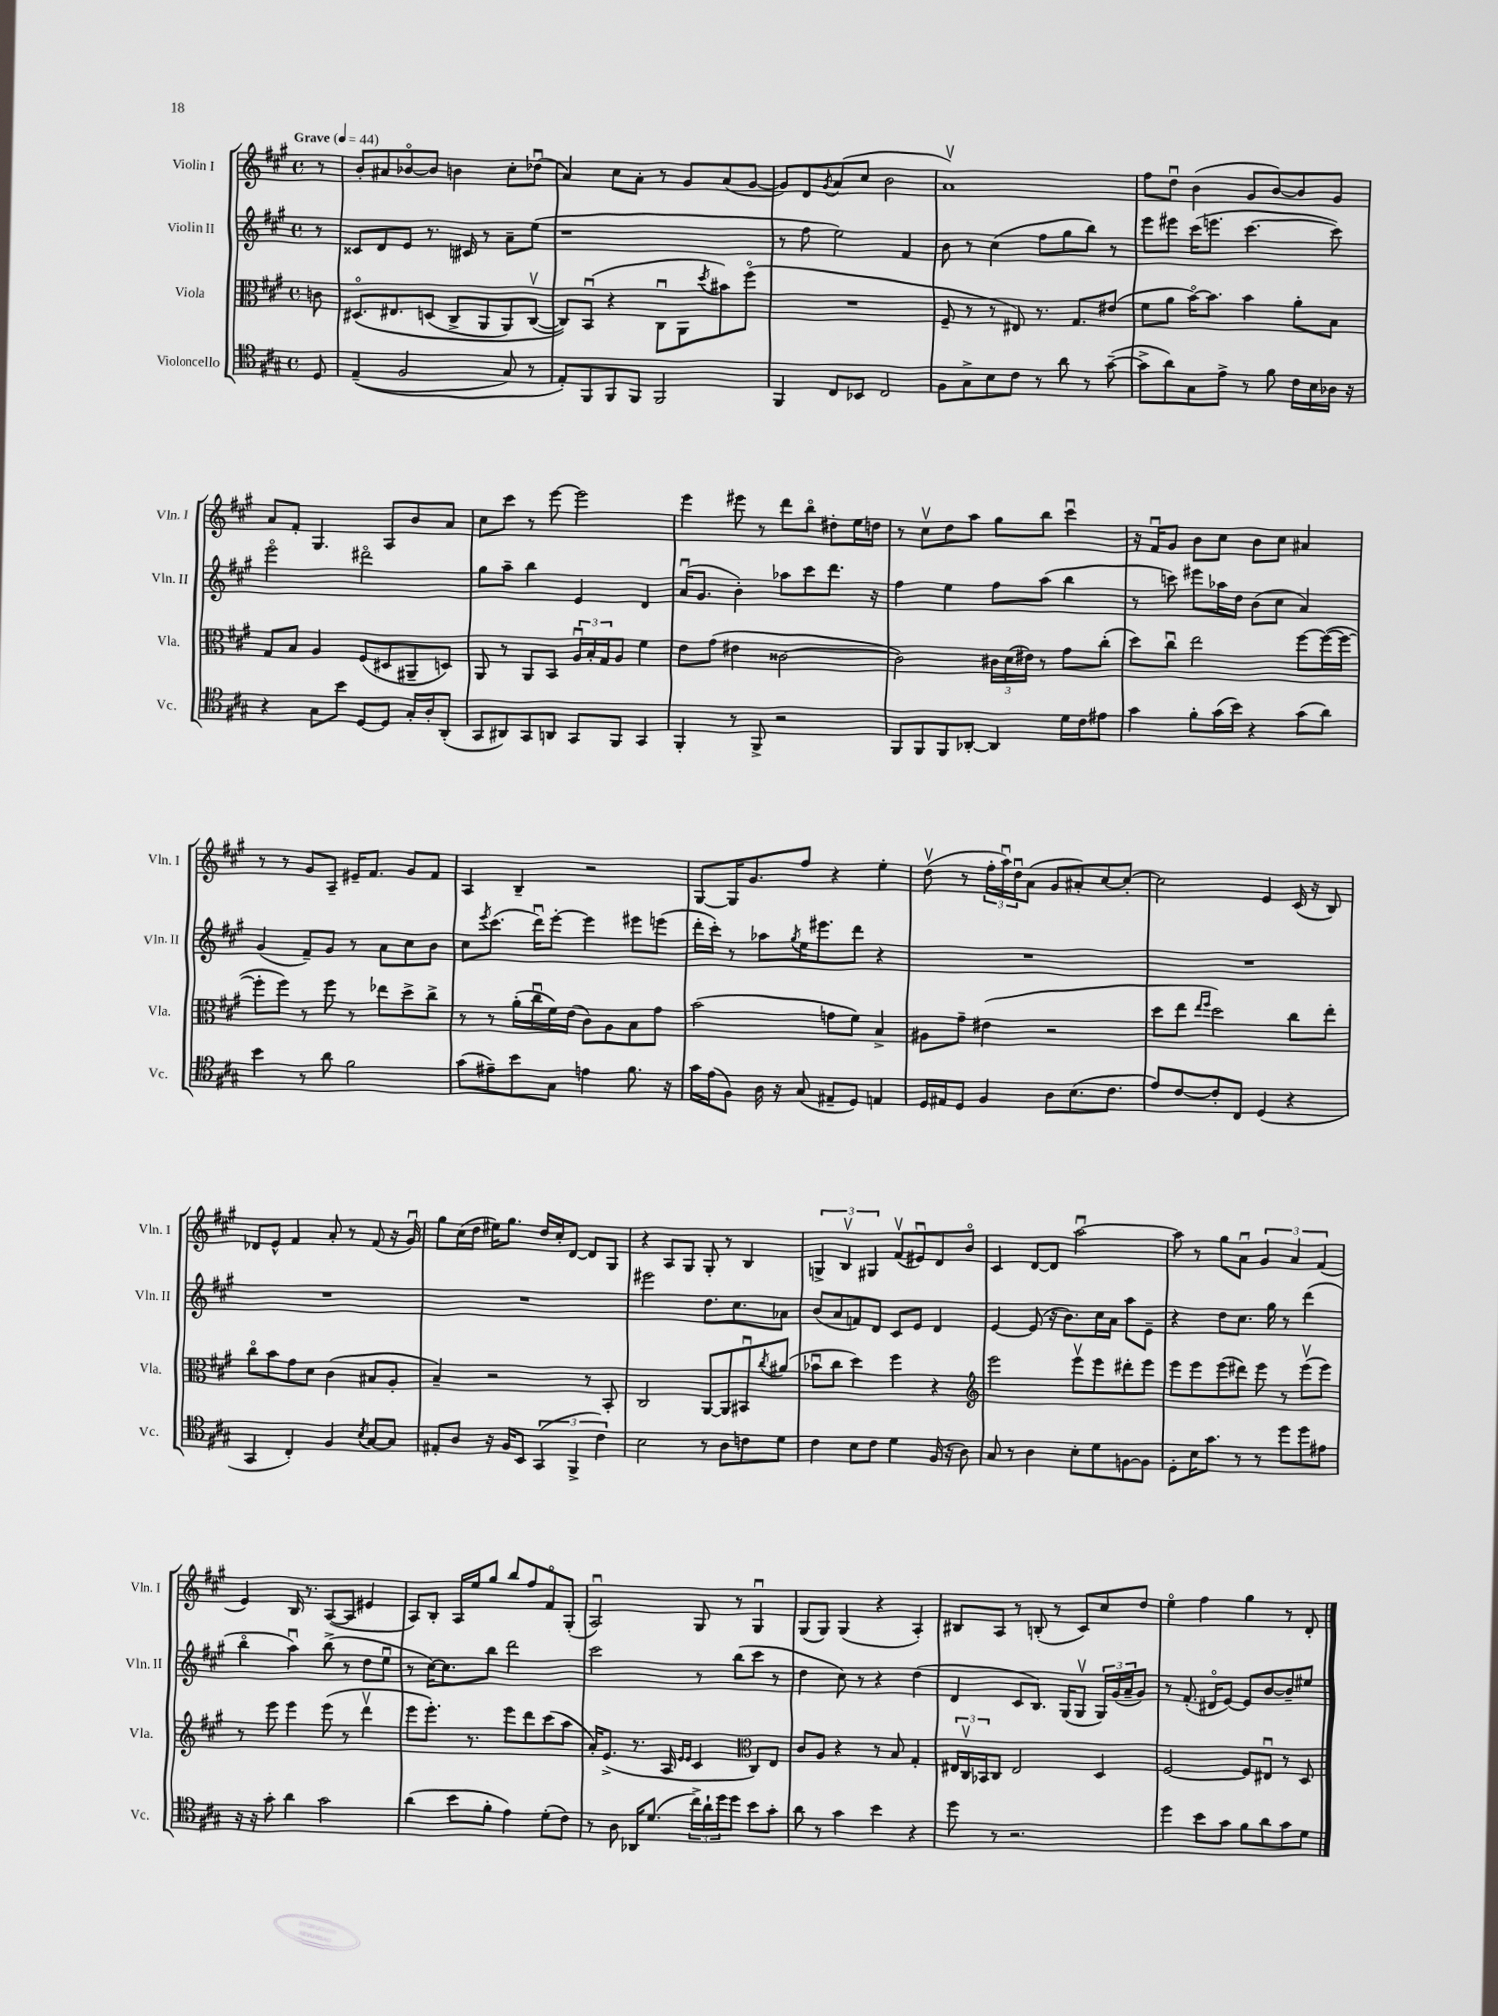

**kern	**kern	**kern	**kern
*staff4	*staff3	*staff2	*staff1
*clefC4	*clefC3	*clefG2	*clefG2
*k[f#c#g#]	*k[f#c#g#]	*k[f#c#g#]	*k[f#c#g#]
*M4/4	*M4/4	*M4/4	*M4/4
*met(c)	*met(c)	*met(c)	*met(c)
*MM44	*MM44	*MM44	*MM44
8D/	8c\	8r	8r
=	=	=	=
&((4E~/	&(8.D#o/L	8c##/L	8b'/L
.	.	8d/	8a#/
.	8.E#/	.	.
2F#/	.	8e/J	[8b-o/
.	(8D/J	8.r	8b-/]J
.	8C#^/L	.	4b\
.	.	16c#/	.
.	8AA/	8r	.
8G#/)	8AA/)	8a~\L	8cc#'\L
8r	([8C#v/J	(8ee\J	(8dd-u\J
=	=	=	=
8E'/L&)	8C#/]L)&)	1r	4a/)
8FF#/	(8BBu/J	.	.
8FF#/	4r	.	8cc#\L
8FF#/J	.	.	8a'\J
2FF#/	8C#u\L	.	8r
.	8AA\	.	8g#/L
.	8qdd/	.	.
.	8b#\)	.	(8a/
.	(8ff#o\J	.	[8g#/J
=	=	=	=
4FF#/	1r	8r	8g#/]L)
.	.	8ff#\	8d/
.	.	.	8qg#/
8C#/L	.	2ee\)	(8a/
8BB-/J	.	.	8cc#/J
2C#/	.	.	2b\
.	.	4f#/	.
=	=	=	=
8F#\L	8F#~/	8b\	1av)
8G#^\	8r	8r	.
8B\	8r	(4cc#\	.
8c#\J	8E#/)	.	.
8r	8.r	8ff#\L	.
8a\	.	8gg#\	.
.	8.G#/L	.	.
8r	.	8bb\J)	.
([8g#~\	(8e#/J	8r	.
=	=	=	=
8g#^\]L	8f#\L	8eee\L	8ff#\L
8a\)	8a\J	8eee#\J	8ddu\J
8G#\	[16bo\LK)	(16ccc#\LK	(4b\
.	8.b\]J	8.eee\J	.
8e^\J	.	.	.
8r	4b\	[4.ccc#\	8g#/L
8f#\	.	.	[8b/)
16c#\LL	8a'\L	.	8b/]
16B\	.	.	.
16A-\JJ	8B\J	8ccc#\])	8g#/J
16r	.	.	.
=	=	=	=
4r	8G#/L	2eeeo\	8a/L
.	8B/J	.	8f#'/J
8G#\L	4A/	.	4.G#/
8b\J	.	.	.
[8D/L	(8F#/L	2ddd#o\	.
8D/]J	8D#/	.	8A/L
16G#'/LL	8AA#~/	.	8b/
16A'/J	.	.	.
(8AA'/J	8D/J)	.	8a/J
=	=	=	=
8GG#/L	8AA/	8gg#\L	8cc#\L
8AA#/)	8r	8aa~\J	8ccc#\J
8GG#/	8AA/L	4bb\	8r
8AA/J	8BB/J	.	[8eee\
8GG#/L	24Au/LL	4e/	2eee\]
.	24B'/	.	.
.	24G#/J	.	.
8FF#/J	8A/J	.	.
4GG#/	4f#\	4d/	.
=	=	=	=
4FF#'/	8e\L	(16au/LK	4eee\
.	.	8.g#/J	.
.	(8g#\J	.	.
8r	4e#\	4b'\)	8eee#\
8FF#^/	.	.	8r
2r	[2c##\	8aa-\L	8ddd\L
.	.	8ccc#\	8bbo\J
.	.	8.ddd\J	8dd#'\L
.	.	.	16ee\L
.	.	16r	16dd\JJ
=	=	=	=
8FF#/L	2c##\])	4ff#\	8r
8FF#/	.	.	8cc#v\L
8FF#/	.	4ee\	8dd\
[8AA-'/J	.	.	8aa\J
4AA-/]	24c#\LL	8ff#\L	8gg#\L
.	(24d\	.	.
.	24e#\JJ)	.	.
.	8r	(8aa\J	8bb\J
16d\LL	8g#\L	4bb\	4ccc#u\
16c#\J	.	.	.
8e#\J	(8cc#'\J	.	.
=	=	=	=
4g#\	8dd\L)	8r	16r
.	.	.	16f#u/LK
.	8cc#u\J	8ccc\)	8g#/J
8f#'\L	2ee\	8eee#\L	8b\L
(16g#\L	.	16aa-\L	8cc#\J
16b\JJ)	.	16dd\JJ	.
4r	.	(8b\L	8b\L
.	.	8cc#\J	8cc#\J
(8g#\L	[8ff#\L	4a/)	4a#/
8a\J)	(16ff#\_L	.	.
.	16ff#\_JJ	.	.
=	=	=	=
4b\	8ff#'\]L	(4g#/	8r
.	8ff#\J)	.	8r
8r	8r	8f#~/L)	8g#/L
8a\	8ff#\	8g#/J	8A~/J
2f#\	8r	8r	16e#~/LK
.	.	.	8.f#/J
.	8ee-\L	8a\L	.
.	8dd^\	8cc#\	8g#/L
.	8cc#^\J	8b\J	8f#/J
=	=	=	=
(8g#\L	8r	8cc#\L	4A/
.	.	8qeee/	.
8e#~\)	8r	(8.ccc#\J	.
8b\	(16a'\LL	.	4B~/
.	16cc#u\	16dddu\LK)	.
8G#\J	16f#\)	[8eee'\J	.
.	(16e\JJ	.	.
4e\	8c#\L)	4eee\]	2r
.	8A\	.	.
8.f#\	8B\	8eee#\L	.
.	8g#\J	(8eee\J	.
16r	.	.	.
=	=	=	=
16g#\LL	(2b\	16ddd'\LL	[8G#/L
(16e\J	.	16ccc#'\JJ)	.
8F#\J)	.	8r	16G#/]K
.	.	.	8.g#/
16A\	.	8aa-\L	.
16r	.	.	.
.	.	8qgg#/	.
(8G#/	.	16ee\K	8ff#/J
.	.	8.eee#\	.
8E#~/L	8g\L	.	4r
8D/J)	8f#\J)	8ddd\J	.
4E/	4B^/	4r	4ee'\
=	=	=	=
16D/LL	8A#\L	1r	(8ddv\
16E#/J	.	.	.
8D/J	8g#~\J	.	8r
4F#/	(4e#\	.	24ff#'\LL
.	.	.	24aau\)
.	.	.	24ddu\J
.	.	.	(8a\J
8A\L	2r	.	8g#/L
(8.B\	.	.	8a#'/)
.	.	.	[8cc#/
8.c#\J	.	.	.
.	.	.	8cc#'/_J
=	=	=	=
8e/L)	8dd\L	1r	2cc#\]
[8c#/	8ee\J	.	.
.	16qqee/LL	.	.
.	16qqff#/JJ	.	.
8c#'/]	2dd\)	.	.
8C#/J	.	.	.
(4D/	.	.	4e/
4r	8cc#\L	.	(16c#/
.	.	.	16r
.	8ee'\J	.	8B/)
=	=	=	=
4GG#/	8cc#o\L	1r	8d-/L
.	8b\	.	8e^^/J
4C#'/)	8g#\	.	4f#/
.	8d\J	.	.
4F#/	(4c#\	.	8a'/
.	.	.	8r
8qB/	.	.	.
[8G#/L	8B#/L	.	(8f#/
8G#/]J	8A'/J	.	16r
.	.	.	16g#u/)
=	=	=	=
8E#'/L	4B~/)	1r	8gg#\L
8A/J	.	.	(16cc#\L
.	.	.	16dd\JJ
16r	2r	.	16ee#\LK)
16F#/LK	.	.	8.gg#\J
8BB/J	.	.	.
(6GG#/	.	.	16dd/LL
.	.	.	16cc#'/J
.	.	.	[8d/J
6FF#^/	.	.	.
.	8r	.	8d/]L
6c#\)	.	.	.
.	8BB'/	.	8G#/J
=	=	=	=
2B\	2C#/	2eee#\	4r
.	.	.	8A/L
.	.	.	8G#/J
8r	[8AA/L	8.dd\L	8G#'/
8A\L	8AA/]	.	8r
.	.	8.cc#\	.
8c\	8BB#u/	.	4B/
.	8qcc#/	.	.
8d\J	(8a#/J	8a-\J	.
=	=	=	=
4c#\	8b-u\L	(8b/L	6G^/
.	8cc#\J	8a/	.
.	.	.	6Bv/
8B\L	4dd\)	8f/)	.
.	.	.	6G#/
8c#\J	.	8d/J	.
4d\	4ff#\	8c#/L	(8f#v/L
.	.	8e/J	8e#u/)
(16F#/	4r	4d/	8d/
16r	.	.	.
8A\)	.	.	8bo/J
=	=	=	=
*	*clefG2	*	*
8G#/	2eee\	[4e/	4c#/
8r	.	.	.
4A\	.	(8e/]	[8d/L
.	.	16r	8d/]J
.	.	8.b\L)	.
8B'\L	8eeev\L	.	[2aau\
8d\	8eee\	16cc#\L	.
.	.	16a\JJ	.
[8F\	8ddd#'\	8aa\L	.
8F\]J	8eee\J	8e~\J	.
=	=	=	=
8D'\L	8eee\L	4r	8aa\]
16B\K	8eee\	.	8r
8.g#\J	.	.	.
.	(8eee\	8dd\L	8gg#\L
8r	8ddd#\J)	8.cc#\J	8au\J
8r	8eee\	.	6g#/
.	.	16gg#\	.
8dd\L	8r	8r	.
.	.	.	6a/
8dd\	(8eeev\L	(4ddd\	.
.	.	.	(6f#/
8e#\J	8eee\J)	.	.
=	=	=	=
16r	8r	4bbo\	4e/)
16r	.	.	.
8g#'\	8eee\	.	.
4a\	4eee\	4aau\)	16B/
.	.	.	8.r
2g#\	(8eee\	(8bb^\	([8A/L
.	8r	8r	8A/]J
.	4dddv\	8dd\L	4e#/
.	.	8eeu\J	.
=	=	=	=
(4a\	8eee\L	8r	8A/L)
.	8.eee'\J)	[16cc#\LK)	8B'/J
.	.	8.cc#\]	.
8b\L	.	.	16A/LL
.	8.r	.	16ee/J
8f#'\J	.	8bb\J	8gg#/J
4e\)	8eee\L	2ddd\	8bb/L
.	8ddd\	.	8ff#/
(8d'\L	(8ccc#\	.	8f#o/
8c#\J)	8aa\J	.	(8G#'/J
=	=	=	=
8r	16a'/LK)	2ccc#\	2Au/)
.	(8.e^/J	.	.
8A\	.	.	.
16AA-/LK	8.r	.	.
(8.d/J	.	.	.
.	16A/	.	.
.	16qqe/LL	.	.
.	16qqe/JJ	.	.
24cc#^\LL)	4c#/	8r	8G#/
24a`\	.	.	.
24dd\J	.	.	.
8dd\J	.	(8bb\L	8r
*	*clefC3	*	*
8b\L	8C#/L)	8ccc#\J	4G#u/
8g#'\J	8E/J	8r	.
=	=	=	=
8a\	8c#/L	4dd\	(8G#/L
8r	8A/J	.	8G#/J)
4g#\	4r	8cc#\)	(4G#/
.	.	8r	.
4b\	8r	4r	4r
.	8B/	.	.
4r	4G#'/	(4dd\	4A'/)
=	=	=	=
8dd\	24E#/LL	4d/	8B#/L
.	24C#v/	.	.
.	24BB-/J	.	.
8r	8C#/J	.	8A/J
2.r	2E#/	8c#/L	8r
.	.	8.B/J)	(8B'/
.	.	.	8r
.	.	(16G#/LK	.
.	.	8G#v/J	8c#/L)
.	4D/	24G#/LL)	8cc#/
.	.	(24g#/	.
.	.	24a~/J	.
.	.	8g#/J)	8dd/J
=	=	=	=
4dd\	[2F#/	8r	4eeo\
.	.	(8.f#'/	.
8b\L	.	.	4ff#\
.	.	16d#o/LK	.
8g#\J	.	[8e/J)	.
8f#\L	8F#/]L	8e/]L	4gg#\
8a\	8E#u/J	[8b/	.
8g#\	8r	8b~/]	8r
8d\J	8D/	8ee#/J	8d'/
==	==	==	==
*-	*-	*-	*-
